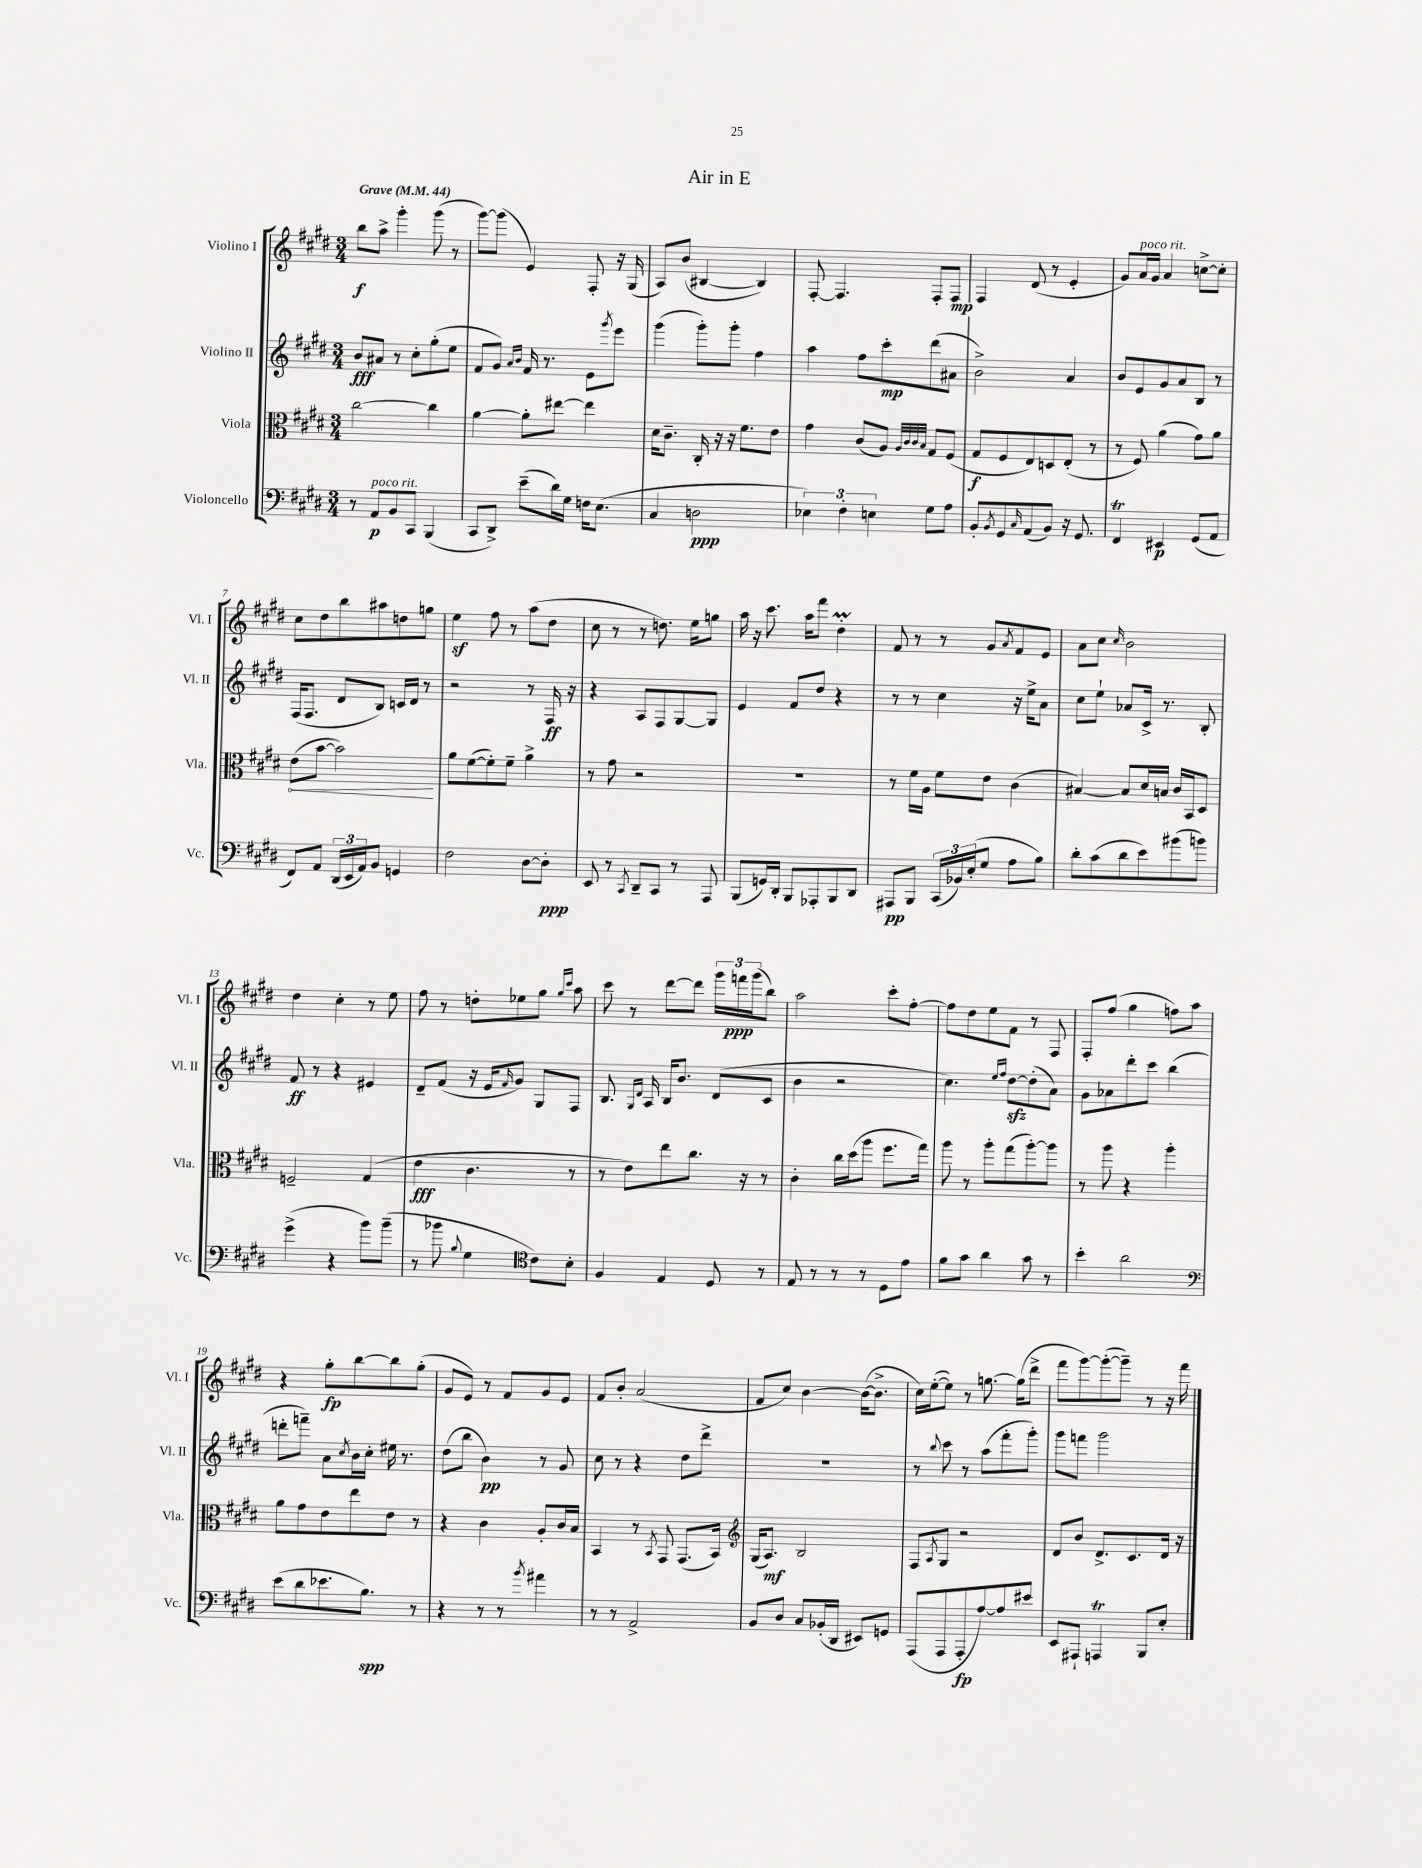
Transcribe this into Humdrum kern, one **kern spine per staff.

**kern	**kern	**kern	**kern
*staff4	*staff3	*staff2	*staff1
*clefF4	*clefC3	*clefG2	*clefG2
*k[f#c#g#d#]	*k[f#c#g#d#]	*k[f#c#g#d#]	*k[f#c#g#d#]
*M3/4	*M3/4	*M3/4	*M3/4
*MM44	*MM44	*MM44	*MM44
8r	[2cc#	8b	8bb
8AA	.	8a#	8aa^
8BB	.	8r	4ggg#'
8CC#	.	8cc#'	.
(4BBB	4cc#]	(8gg#'	(8ggg#
.	.	8ee	8r
=	=	=	=
8CC#	[4a	8f#	[8ggg#)
8DD#^)	.	8g#)	(8ggg#]
.	.	16qqa	.
.	.	16qqb	.
(8e~	8a']	16f#	4e)
.	.	8.r	.
16d#)	[8ee#	.	.
16G#	.	.	.
16F	4ee#]	8e	8F#'
(8.E	.	.	.
.	.	8qggg#	.
.	.	8eee	16r
.	.	.	(16G#
=	=	=	=
4C#	16d#	(4ggg#	8A)
.	8.c#~	.	.
.	.	.	(8b
2D	16C#'	8ggg#')	[4B#
.	16r	.	.
.	16r	8ggg#'	.
.	8.f#	.	.
.	.	4ff#	4B#])
.	8e	.	.
=	=	=	=
6E-)	4g#	4aa	[8F#'
.	.	.	4.F#]
6F#'	.	.	.
.	(8c#	8ff#	.
6E	.	.	.
.	8A)	8ccc#'	.
.	32qqA	.	.
.	32qqc#	.	.
.	32qqc#	.	.
.	32qqB	.	.
8G#	8G#	(8ddd#	8F#'
8A	(8F#	8a#	8F#
=	=	=	=
8BB'	8G#	2b^)	4F#
8qBB	.	.	.
8GG#	8F#	.	.
16qqC#	.	.	.
(8AA	8E)	.	(8d#
8BB)	8D	.	8r
16r	(8E'	4a	4e'
8.GG#	.	.	.
.	8r	.	.
=	=	=	=
4FF#	8r	8b	8g#)
.	8F#)	8e	16a
.	.	.	16g#
4EE#	(4a	8g#	4a
.	.	8a	.
(8GG#	8g#)	8B	[8cc^
8AA	8a	8r	8cc']
=	=	=	=
8FF#)	(8e	(16F#	8cc#
.	.	8.F#	.
8AA	[8b	.	8dd#
(24DD#	2b])	8d#	8bb
24EE	.	.	.
24AA)	.	.	.
8BB	.	8B)	8aa#
4GG	.	16c	8dd
.	.	16d#	.
.	.	8r	8gg
=	=	=	=
2F#	8a	2r	4ee
.	([8f#	.	.
.	8f#'])	.	8ff#
.	8f#~	.	8r
[8D#	4a^	8r	(8aa
8D#']	.	16F#	8dd#
.	.	16r	.
=	=	=	=
8EE	8r	4r	8cc#
8r	8g#	.	8r
8qCC#	.	.	.
8DD#~	2r	8A	8r
8CC#	.	8F#	8.dd)
8r	.	[8G#	.
.	.	.	16ee
8AAA	.	8G#]	8gg
=	=	=	=
(8BBB	2.r	4e	16aa
.	.	.	16r
16GG)	.	.	8.ccc#
16DD#'	.	.	.
8BBB	.	8f#	.
.	.	.	16aa
8AAA-'	.	8dd#	8fff#
8BBB	.	4r	4dd#'
8DD#	.	.	.
=	=	=	=
8AAA#	8r	8r	8f#
8BBB	16f#	8r	8r
.	16A	.	.
(24CC#	8f#	4cc#	8r
24BB-)	.	.	.
(24E'	.	.	.
8G#	8e	.	8g#
.	.	.	8qa
8A	(4c#	16r	8f#
.	.	16ee^	.
8B)	.	8a	8e
=	=	=	=
8d#'	[4B#)	8cc#	8a
(8c#	.	8ee`	8cc#
.	.	.	16qqcc#
8d#	8B#]	8a-	2b
8e)	16d#	16c#^	.
.	16B	8.r	.
(8b#	16c#	.	.
.	16BB	.	.
8b)	8D#	8B'	.
=	=	=	=
(4g#^	2F~	8f#	4dd#
.	.	8r	.
4r	.	4r	4cc#'
8b)	(4G#	4e#	8r
(8b~	.	.	8ee
=	=	=	=
8r	4e	8d#~	8ff#
8b-	.	(8f#	8r
8qqB	.	.	.
4G#	4.c#	16r	8dd'
.	.	16e	.
.	.	16qqf#	.
.	.	8g#)	8ee-
*clefC4	*	*	*
8c#)	.	8G#	8gg#
.	.	.	16qqgg#
.	.	.	16qqccc#
8B'	8r	8F#	8aa
=	=	=	=
4F#	8r	8.B	8ccc#
.	8e)	.	8r
.	.	16qqG#	.
.	.	16qqd#	.
.	.	16A	.
4E	8ee	16B	[8ddd#
.	.	8.b	.
.	8.cc#	.	8ddd#]
8D#	.	(8d#	24ggg#
.	.	.	24fff
.	16r	.	.
.	.	.	(24ggg#
8r	8r	8c#	8bb)
=	=	=	=
8E	4c#'	4b	2aa
8r	.	.	.
8r	16cc#	2r	.
.	(16dd#	.	.
8r	8aa	.	.
8D#	8.ff#	.	8ccc#'
8e	.	.	[8ff#'
.	16gg#)	.	.
=	=	=	=
8f#	8aa	4.cc#)	8ff#]
8g#	8r	.	8dd#
4a	8aa'	.	8ee
.	.	16qqee	.
.	.	16qqff#	.
.	(8gg#	[8dd#	8f#
8g#	[8aa')	(8dd#']	8r
8r	8aa]	8a)	8F#
=	=	=	=
4b'	8r	8g#	8F#'
.	8aa	8a-	(8ff#
2a	4r	8ddd#'	4gg#
.	.	8ccc#	.
.	4aa'	(4bb	8ff)
.	.	.	8aa
=	=	=	=
*clefF4	*	*	*
(8e	8a	8ddd'	4r
8d#	8g#	8fff~)	.
8.e-	8e	8a	8gg#'
.	.	8qcc#	.
.	8ee	16b	[8bb
8.B)	.	16cc#'	.
.	8e	16ee#	8bb]
.	.	8.r	.
8r	8r	.	(8gg#'
=	=	=	=
4r	4r	(8dd#	8g#
.	.	8bb	8e)
8r	4c#	4b)	8r
8r	.	.	8f#
8qb	.	.	.
4a#	8A'	8r	8g#
.	16c#	8g#	8e
.	16B	.	.
=	=	=	=
8r	4BB	8cc#	8f#
8r	.	8r	8b'
2AA^	8r	4r	(2a
.	8qBB	.	.
.	8GG#	.	.
.	(8.GG#	8dd#	.
.	.	8ddd#^	.
.	16BB)	.	.
=	=	=	=
*	*clefG2	*	*
8BB	(16G#	2.r	8f#
.	8.A)	.	.
8D#	.	.	8cc#)
8C#	2B	.	[4b
(16BB-'	.	.	.
16DD#	.	.	.
8EE#)	.	.	(16b_
.	.	.	8.b^]
8GG	.	.	.
=	=	=	=
(8AAA	8F#	8r	16cc#)
.	.	.	([16ee'
.	8qA	8qqbb	.
8AAA	8G#	8ccc#	8ee])
8AAA'	2r	8r	8r
[8A)	.	(8aa	[8.gg
8A]	.	8fff#'	.
.	.	.	(16gg]
8e#	.	8ggg#')	8ddd#^
=	=	=	=
8EE	8d#	8ggg#	8fff#
8AAA#`	8b	8fff	[8ggg#)
4AAA	8.d#^	2ggg#	(8ggg#'_
.	.	.	8ggg#~])
.	8.c#	.	.
8BBB	.	.	8r
8E'	16d#	.	16r
.	16r	.	16fff#
==	==	==	==
*-	*-	*-	*-
